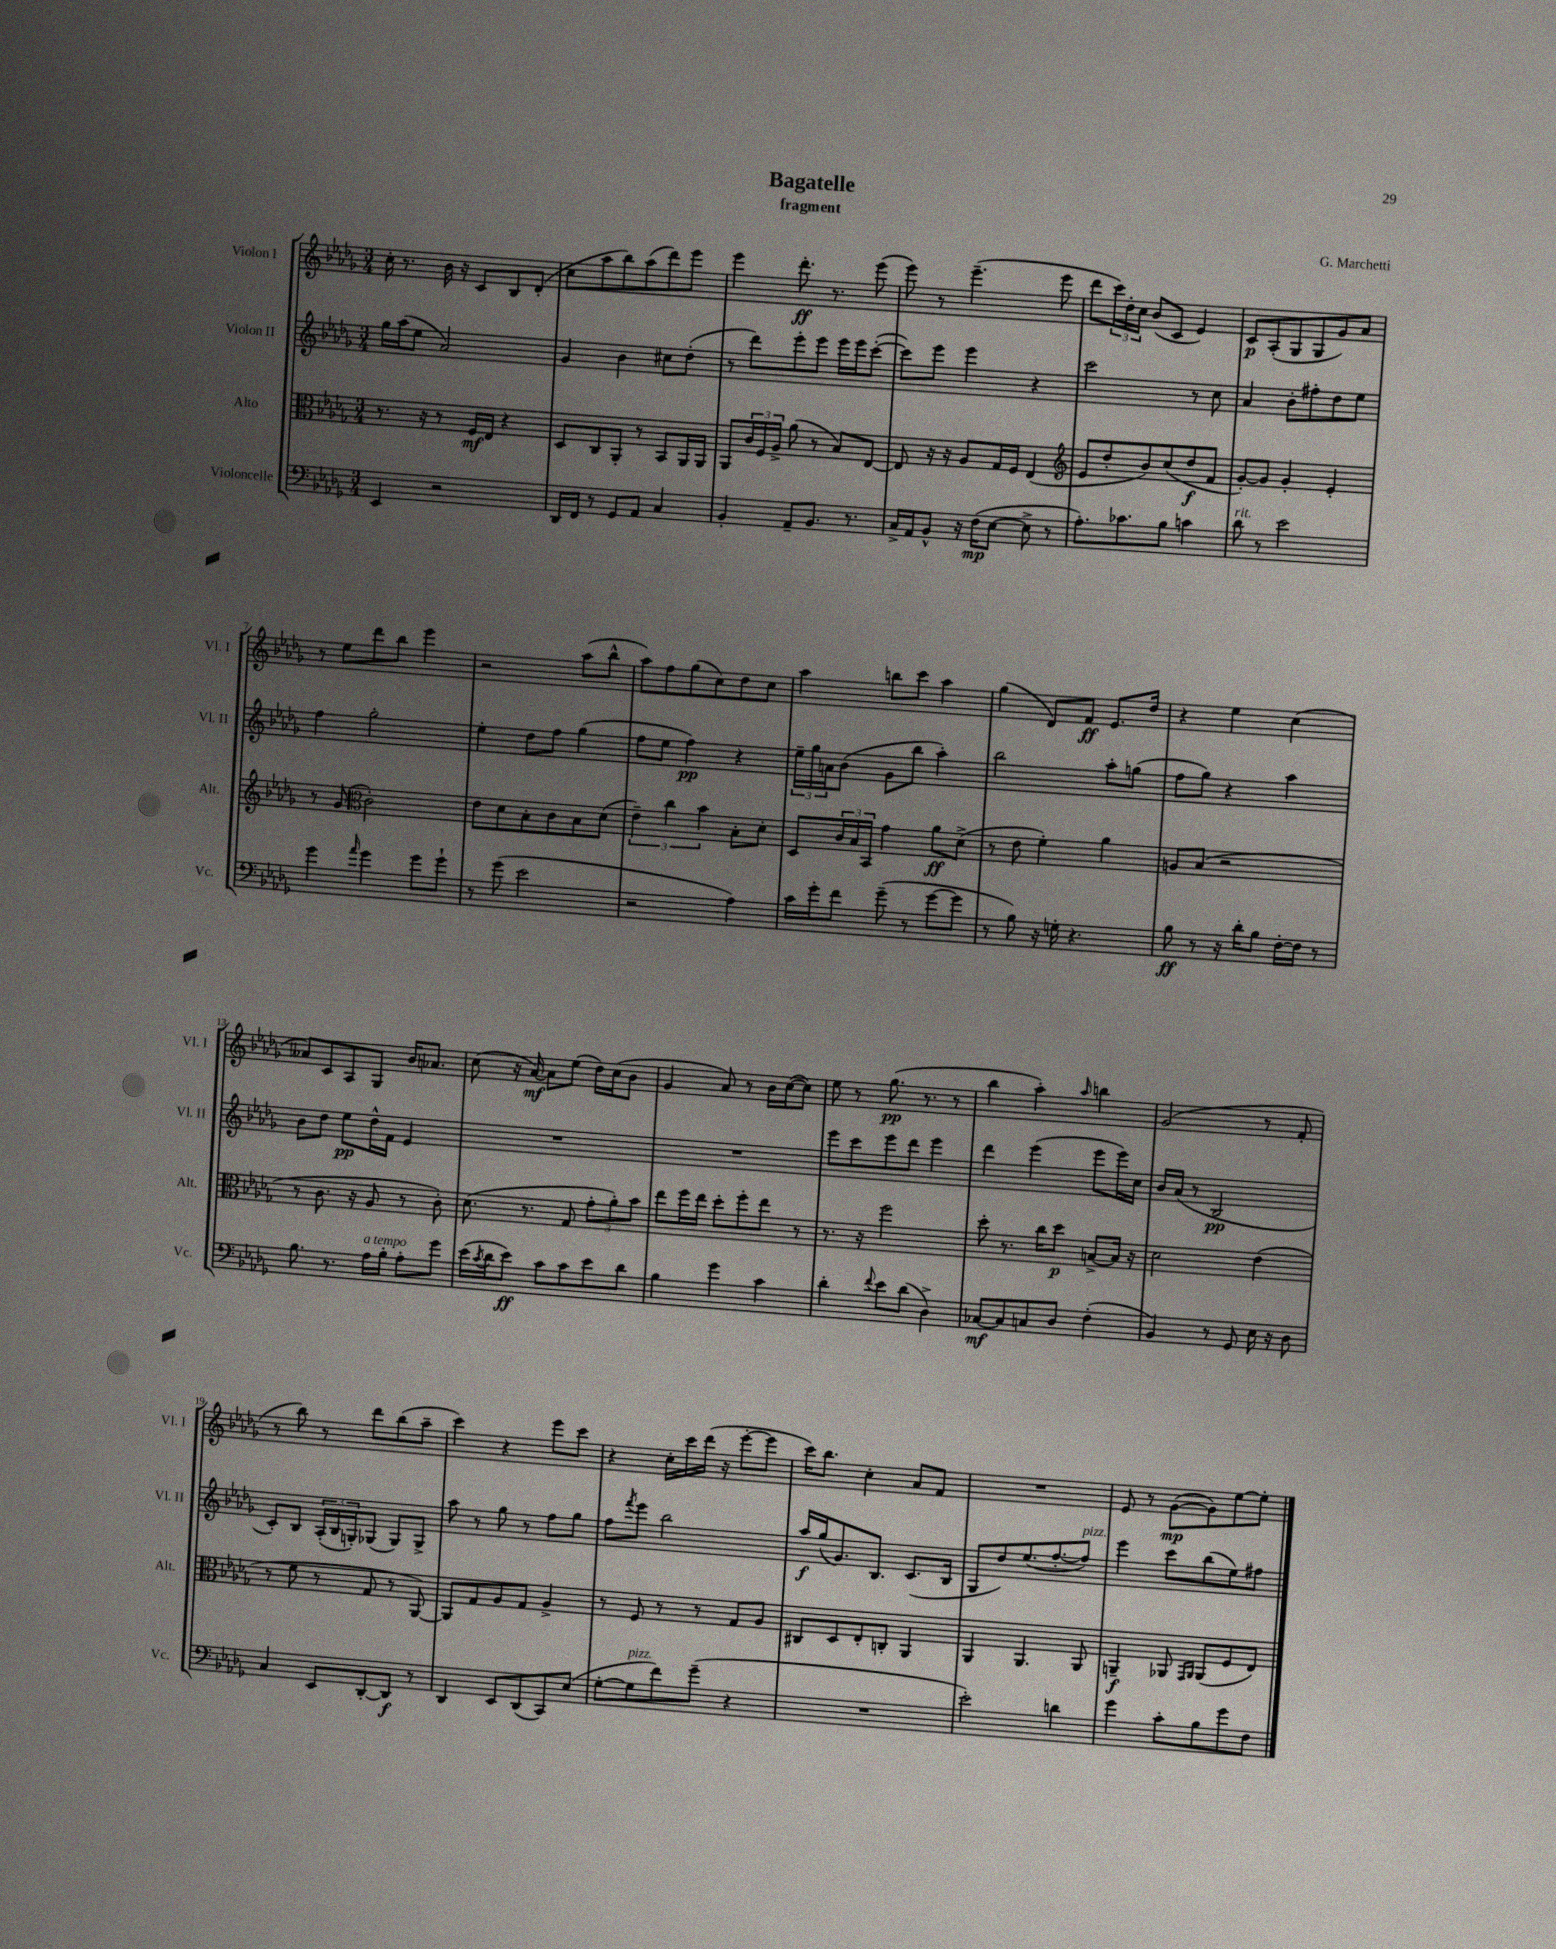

**kern	**kern	**kern	**kern
*staff4	*staff3	*staff2	*staff1
*clefF4	*clefC3	*clefG2	*clefG2
*k[b-e-a-d-g-]	*k[b-e-a-d-g-]	*k[b-e-a-d-g-]	*k[b-e-a-d-g-]
*M3/4	*M3/4	*M3/4	*M3/4
4EE-	8.r	16gg-	16cc'
.	.	(16aa-	8.r
.	.	8ee-	.
.	16r	.	.
2r	8r	2a-)	16b-
.	.	.	16r
.	16F	.	8c
.	16E-	.	.
.	4r	.	8B-
.	.	.	(8d-'
=	=	=	=
16DD-	8D-	4g-	8cc
16FF	.	.	.
8r	8C	.	8aa-
8GG-	8AA-'	4b-	8bb-)
8AA-	8r	.	(8aa-
4C	8BB-	8cc#	8ddd-)
.	16AA-	(8dd-'	8eee-
.	16AA-	.	.
=	=	=	=
4BB-'	8AA-	8r	4eee-
.	24c	8ddd-)	.
.	24F	.	.
.	24A-^	.	.
8AA-~	(8a-	8eee-'	8.ddd-'
8.BB-	8r	8eee-	.
.	.	.	8.r
.	8B-)	16eee-	.
8.r	.	16eee-	.
.	[8E-	([8ccc'	(8eee-
=	=	=	=
16C^	8E-]	8ccc])	8eee-)
16AA-	.	.	.
8BB-^^	16r	8eee-	8r
.	16r	.	.
16r	8A-	4eee-	(4.eee-~
(16F	.	.	.
[8E-	16G-	.	.
.	16F	.	.
8E-^]	(4E-	4r	.
8r	.	.	8eee-
=	=	=	=
*	*clefG2	*	*
8.A-')	8e-	2ccc	8ddd-
.	8dd-'	.	24ccc)
.	.	.	24dd-'
8.c-	.	.	.
.	.	.	24cc
.	8b-)	.	(8b-
8B-	(8cc	.	8c
4c	8dd-	8r	4e-)
.	8f	8cc	.
=	=	=	=
8d-	[8g-')	4a-	8c
8r	8g-]	.	(8A-'
2e-	4g-'	8b-'	8G-
.	.	8ff#'	8G-
.	4e-'	8dd-	8g-)
.	.	8ee-	8a-
=	=	=	=
4g-	8r	4ff	8r
.	(8g-	.	8ee-
*	*clefC3	*	*
16qqa-	.	.	.
4g-	2c')	2gg-'	8ddd-
.	.	.	8bb-
8g-	.	.	4eee-
8g-`	.	.	.
=	=	=	=
8r	8e-	4ee-'	2r
(8g-	8d-	.	.
2e-	8B-'	8dd-	.
.	8c	8ff	.
.	8B-	(4gg-	(8aa-
.	(8d-	.	8bb-^^
=	=	=	=
2r	6e-~)	8ff	8aa-)
.	.	8ee-	8ff
.	6cc	.	.
.	.	4ff)	(8gg-
.	6b-	.	.
.	.	.	8cc)
4A-)	8B-'	4r	8dd-
.	8d-'	.	8cc
=	=	=	=
16c	8D-	24ee-~	4aa-
.	.	24gg-	.
16g-'	.	.	.
.	.	24a	.
8f	24c	(8b-	.
.	24B-	.	.
.	24BB-	.	.
(8g-~	4g-	8g-	8bb
8r	.	8bb-	8ccc
[8g-	8a-	4aa-')	4aa-
8g-]	(8d-^	.	.
=	=	=	=
8r	8r	2bb-	(4gg-
8B-)	8e-	.	.
16r	4f')	.	8d-)
16G'	.	.	.
4.r	.	.	8f
.	4a-	8aa-'	8.e-
.	.	(8gg	.
.	.	.	16dd-
=	=	=	=
8B-	8A	8ff	4r
8r	(8B-	8gg-)	.
16r	2r	4r	4ee-
16d-'	.	.	.
8B-	.	.	.
[16F'	.	4aa-	(4cc
16F]	.	.	.
8r	.	.	.
=	=	=	=
8.B-	8r	8b-	8a--)
.	8.c	8dd-	8c
8.r	.	.	.
.	.	8ee-	8A-
.	16r	.	.
16A-	8A-	16dd-^^	8G-
16B-'	.	16f	.
8A-'	8r	4e-	16b-
.	.	.	8.a-
8g-	8c')	.	.
=	=	=	=
(16e-	(8.d-	2.r	(8cc
8qc	.	.	.
16d-	.	.	.
8e-)	.	.	16r
.	8.r	.	[16a-)
8c	.	.	8a-]
8c	8G-	.	(8ee-
8e-	12g-'	.	16dd-)
.	.	.	(16cc
.	12a-')	.	.
8d-	.	.	8b-
.	12b-	.	.
=	=	=	=
4B-	8ee-	2.r	4g-
.	16ff	.	.
.	16ee-	.	.
4g-	8dd-'	.	8a-)
.	8ff'	.	8r
4c	8ee-	.	16b-
.	.	.	([16cc
.	8r	.	8cc])
=	=	=	=
4d-'	8.r	8eee-	8ee-
.	.	8ccc	8r
.	16r	.	.
8qqf	.	.	.
8e-	2ff	8eee-	(8.gg-
(8d-	.	8ddd-	.
.	.	.	8.r
4D-^)	.	4eee-	.
.	.	.	8r
=	=	=	=
[8C-	8dd-'	4ddd-	4bb-
8C-]	8.r	.	.
8C	.	(4eee-	4aa-')
.	16cc	.	.
8D-	8dd-	.	.
.	.	.	16qqaa-
(4F'	[8B^	8eee-	4bb
.	16B]	16eee-)	.
.	16r	16cc	.
=	=	=	=
4BB-)	2d-	16b-	(2g-
.	.	(16a-	.
.	.	8r	.
8r	.	2B-	.
8GG-	.	.	.
16E-	(4e-	.	8r
16r	.	.	.
8D-	.	.	8f'
=	=	=	=
4C	8r	8c')	8r
.	8f	8B-	8bb-)
8EE-	8r	(24A-'	8r
.	.	24B-	.
.	.	24G')	.
[8DD-'	8G-	(8G-	8ddd-
8DD-]	8r	8G-)	(8bb-
8r	[8AA-)	8G-^	8aa-~
=	=	=	=
4DD-	8AA-]	8aa-	4ccc)
.	8G-	8r	.
8EE-	8A-	8gg-	4r
(8DD-	8G-	8r	.
8CC)	4A-^	8ff	8eee-
(8E-	.	8gg-	8ccc
=	=	=	=
[8G-'	8r	8ff	4r
.	.	8qfff	.
8G-]	8F	8eee-	.
8f)	8r	2bb-	16cc'
.	.	.	16ccc
(8g-~	8r	.	(16ddd-
.	.	.	16r
4r	8G-	.	[8eee-'
.	8A-	.	8eee-]
=	=	=	=
2.r	8C#	16aa-	16ccc)
.	.	(16gg-	8.bb-
.	8D-	8.g-)	.
.	8E-'	.	4cc'
.	.	8.B-	.
.	8C'	.	.
.	4AA-	(8.c	8a-
.	.	.	8f
.	.	16B-	.
=	=	=	=
2e-')	4AA-	8G-	2.r
.	.	8dd-)	.
.	4.AA-	(8.ee-	.
.	.	[8.ff'	.
4d	.	.	.
.	8AA-	8ff])	.
=	=	=	=
4g-	4AA~	4eee-	8e-
.	.	.	8r
8c'	8AA-	8ccc	([8g-
.	16qqGG-	.	.
.	16qqAA-	.	.
8B-	(8AA-	(8bb-	8g-])
8g-	8F	8ee-)	[8ee-
8F	8E-)	8ff#	8ee-']
==	==	==	==
*-	*-	*-	*-
